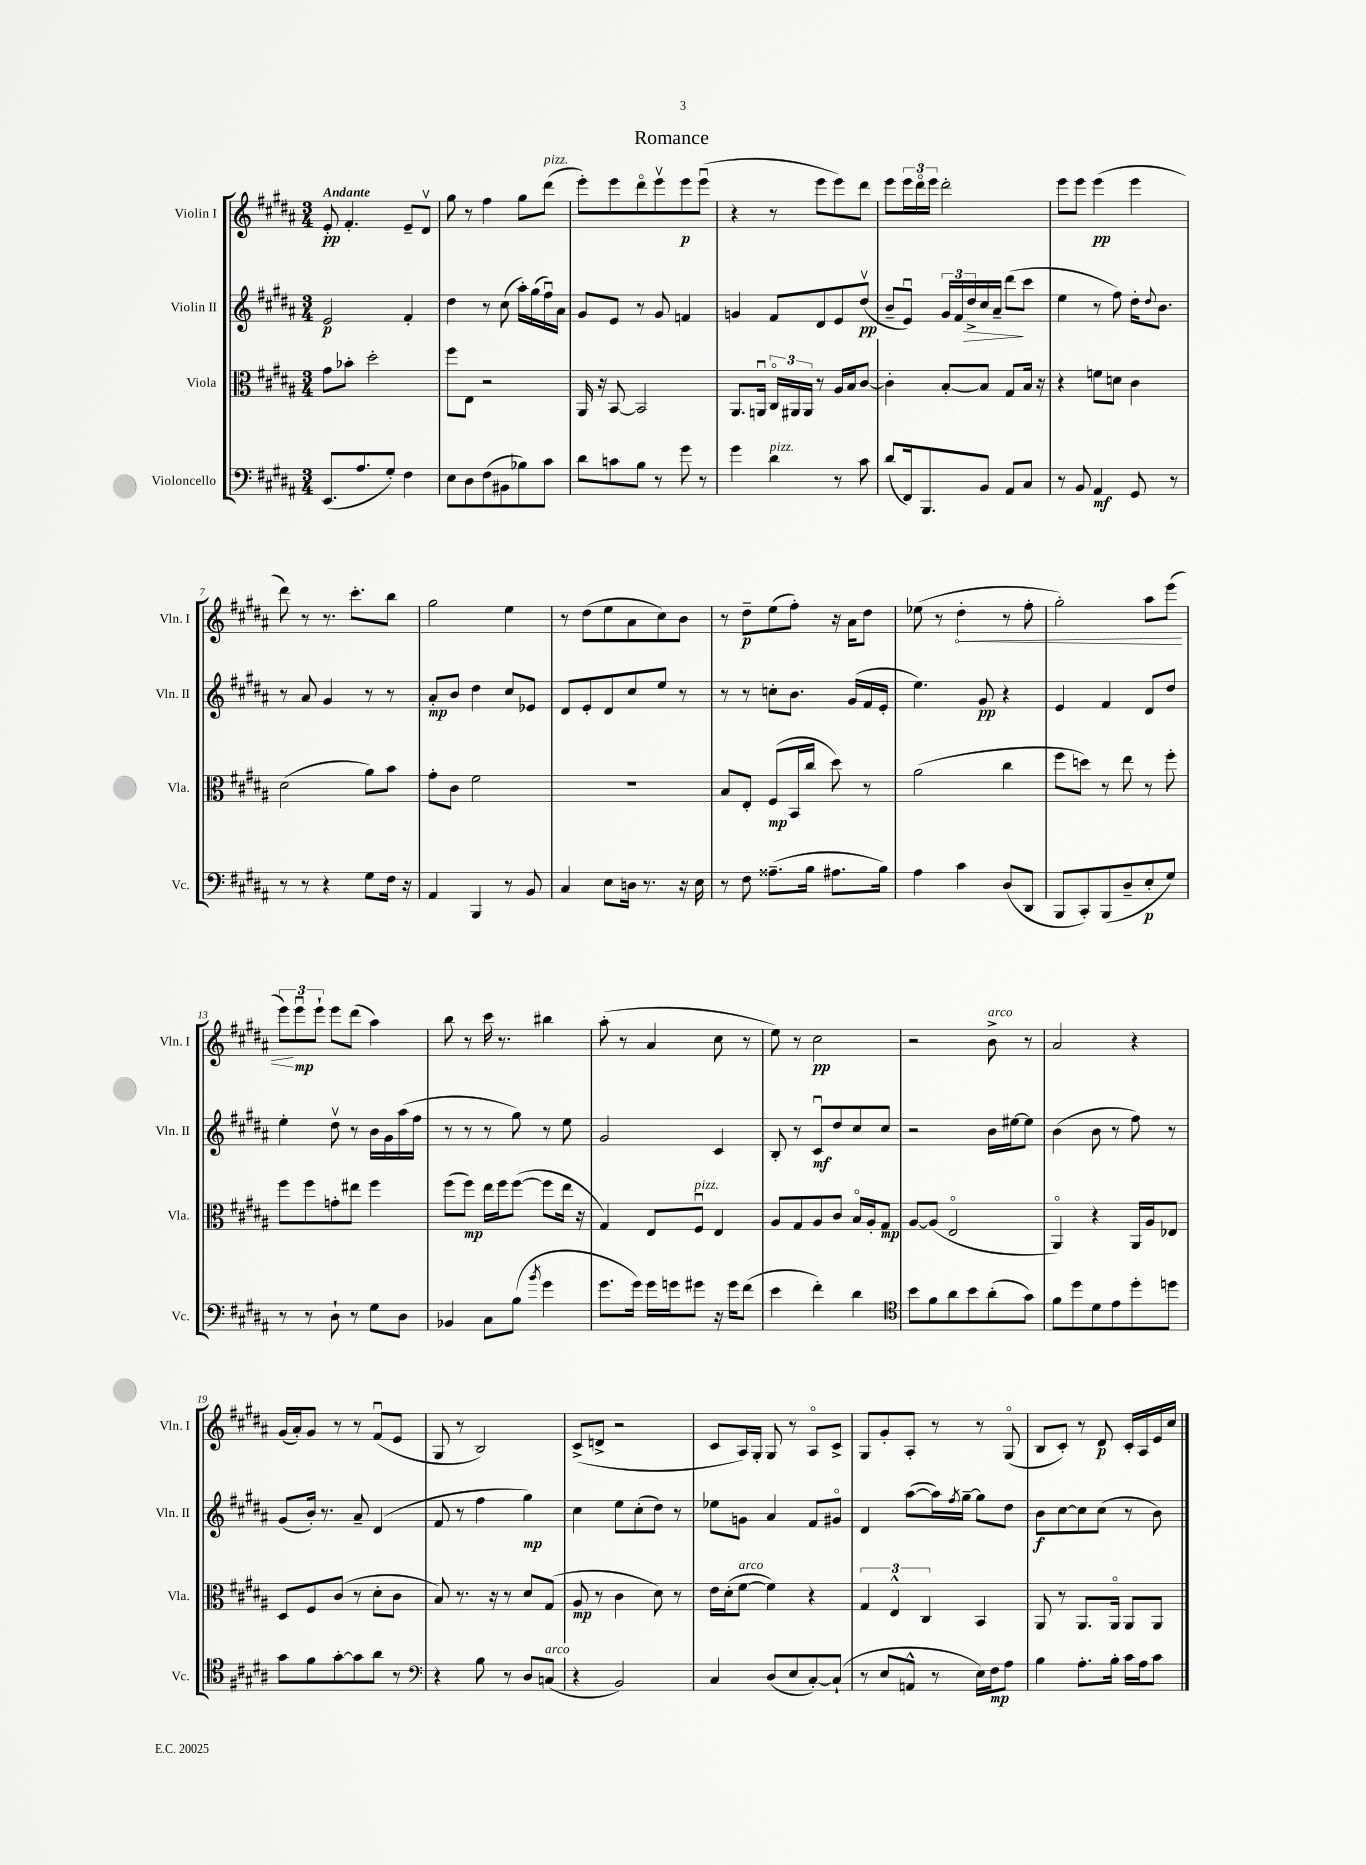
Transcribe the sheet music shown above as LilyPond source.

\header { title = "Romance" }
<<
\new StaffGroup <<
\new Staff = "s0" \with { instrumentName = "Violin I" shortInstrumentName = "Vln. I" } {
    \clef treble \key b \major \numericTimeSignature \time 3/4 \tempo "Andante"
    e'8-.\pp fis'4.-. e'8-- dis'8\upbow |
    gis''8 r8 fis''4 gis''8 dis'''8^\markup { \italic "pizz." }( |
    e'''8-.) e'''8 dis'''8\flageolet e'''8\upbow e'''8\p e'''8\downbow( |
    r4 r8 e'''8 e'''8) dis'''8 |
    e'''8 \tuplet 3/2 { e'''16 dis'''16\flageolet e'''16 } dis'''2-. |
    e'''8 e'''8 e'''4\pp( e'''4 |
    dis'''8) r8 r8. cis'''8.-. b''8 |
    gis''2 e''4 |
    r8 dis''8( e''8 ais'8 cis''8) b'8 |
    r8 dis''8--\p e''8( fis''8-.) r16 ais'16 dis''8 |
    ees''8( r8 \once \override Hairpin.circled-tip = ##t dis''4-.\< r8 fis''8-. |
    gis''2-.) ais''8 e'''8( |
    \tuplet 3/2 { e'''8\!) e'''8\downbow\mp e'''8-! } e'''8 dis'''8( ais''4) |
    b''8 r8 cis'''16 r8. bis''4 |
    ais''8-.( r8 ais'4 cis''8 r8 |
    e''8) r8 cis''2\pp |
    r2 b'8->^\markup { \italic "arco" } r8 |
    ais'2 r4 |
    gis'16( ais'16-.) gis'8 r8 r8 fis'8\downbow( e'8 |
    gis8 r8 b2) |
    cis'8->( d'8-> r2 |
    cis'8 ais16) gis16-. gis8 r8 ais8\flageolet cis'8-> |
    gis8 gis'8-. ais8-. r8 r8 gis8\flageolet( |
    b8 cis'8-.) r8 dis'8\p cis'16-. ais16 e'16 cis''16 \bar "|." |
}
\new Staff = "s1" \with { instrumentName = "Violin II" shortInstrumentName = "Vln. II" } {
    \clef treble \key b \major \numericTimeSignature \time 3/4
    e'2\p fis'4-. |
    dis''4 r8 cis''8( ais''16-.) gis''16( fis''16\downbow) ais'16 |
    gis'8 e'8 r8 gis'8 f'4 |
    g'4 fis'8 dis'8 e'8 dis''8\upbow\pp( |
    b'8-- e'8\downbow) \tuplet 3/2 { gis'16 fis'16 dis''16->\> } cis''16 ais'16-- dis'''8\!( cis'''8 |
    e''4 r8 fis''8) dis''16-. \appoggiatura { dis''8 } b'8. |
    r8 ais'8 gis'4 r8 r8 |
    ais'8-.\mp b'8 dis''4 cis''8 ees'8 |
    dis'8 e'8-. dis'8 cis''8 e''8 r8 |
    r8 r8 c''8-. b'8. gis'16( fis'16 e'16-. |
    e''4.) gis'8\pp r4 |
    e'4 fis'4 dis'8 dis''8 |
    e''4-. dis''8\upbow r8 b'16 gis'16 ais''16( fis''16 |
    r8 r8 r8 gis''8) r8 e''8 |
    gis'2 cis'4 |
    b8-. r8 cis'8\downbow\mf dis''8 cis''8 cis''8 |
    r2 b'16 eis''16~ eis''8 |
    b'4( b'8 r8 fis''8) r8 |
    gis'8( b'16-.) r8. ais'8-- dis'4( |
    fis'8 r8 fis''4 gis''4\mp) |
    cis''4 e''8 cis''8-.( dis''8) r8 |
    ees''8 g'8 ais'4 fis'8 gis'8\flageolet |
    dis'4 ais''8~( ais''16) \acciaccatura { fis''8 } gis''16~-- gis''8 dis''8 |
    b'8\f cis''8~ cis''8 cis''8( r8 b'8) \bar "|." |
}
\new Staff = "s2" \with { instrumentName = "Viola" shortInstrumentName = "Vla." } {
    \clef alto \key b \major \numericTimeSignature \time 3/4
    gis'8 bes'8-. dis''2-. |
    fis''8 e8 r2 |
    ais,16 r16 b,8~ b,2 |
    ais,8. a,16\downbow \tuplet 3/2 { cis16\flageolet ais,16 ais,16 } r8 ais16 b16 cis'8~ |
    cis'4-. b8~-. b8 gis8 b16 r16 |
    r4 f'8 d'8 cis'4 |
    dis'2( ais'8) b'8 |
    gis'8-. cis'8 fis'2 |
    R2. |
    b8 e8-. fis8\mp( b,16 cis''16 dis''8) r8 |
    ais'2( cis''4 |
    fis''8 d''8) r8 e''8 r8 fis''8-. |
    fis''8 fis''8 g'8-. eis''8 fis''4 |
    fis''8( fis''8\mp) e''16 fis''16 fis''8~( fis''8 e''16 r16 |
    gis4) e8 fis8\downbow^\markup { \italic "pizz." } e4 |
    ais8 gis8 ais8 cis'8 b16\flageolet ais16-. gis8\mp |
    ais8~ ais8( e2\flageolet |
    ais,4\flageolet) r4 ais,16 ais16 ees8 |
    dis8 fis8 cis'8( r8 dis'8-. cis'8 |
    b8) r8. r16 r8 dis'8 gis8( |
    ais8\mp r8 cis'4 dis'8) r8 |
    e'16 dis'16-.( fis'8~^\markup { \italic "arco" } fis'4) r4 |
    \tuplet 3/2 { gis4 e4-^ cis4 } b,4 |
    ais,8 r8 ais,8. ais,16\flageolet ais,8 ais,8 \bar "|." |
}
\new Staff = "s3" \with { instrumentName = "Violoncello" shortInstrumentName = "Vc." } {
    \clef bass \key b \major \numericTimeSignature \time 3/4
    e,8.( ais8. gis8-.) fis4 |
    e8 dis8 fis8( bis,8 bes8) cis'8 |
    dis'8 c'8 b8 r8 gis'8 r8 |
    gis'4 dis'4^\markup { \italic "pizz." } r8 cis'8 |
    dis'8( fis,16) b,,8. b,8 ais,8 cis8 |
    r8 b,8 ais,4\mf gis,8 r8 |
    r8 r8 r4 gis8 fis16 r16 |
    ais,4 b,,4 r8 b,8 |
    cis4 e8 d16 r8. r16 e16 |
    r8 fis8 aisis8.--( b16 ais8. b16) |
    ais4 cis'4 dis8( dis,8 |
    b,,8 cis,8-.) b,,8( dis8-- e8-.\p gis8) |
    r8 r8 dis8-! r8 gis8 dis8 |
    bes,4 cis8 b8( \acciaccatura { b'8 } gis'4 |
    gis'8. gis'16) gis'16 g'16 gis'8 r16 gis'16 fis'8( |
    e'4 fis'4-.) dis'4 |
    \clef tenor b'8 fis'8 ais'8 b'8 ais'8-.( gis'8) |
    fis'8 dis''8 dis'8 e'8 dis''8-. d''8 |
    gis'8 fis'8 gis'8~-. gis'8 ais'8 r8 |
    \clef bass r4 b8 r8 dis8 c8^\markup { \italic "arco" }( |
    r4 b,2) |
    cis4 dis8( e8 cis8~-.) cis8-!( |
    r8 e8 a,8-^ r8 e16) fis16\mp ais8 |
    b4 ais8.-. b16-. cis'16 ais16 cis'8 \bar "|." |
}
>>
>>
